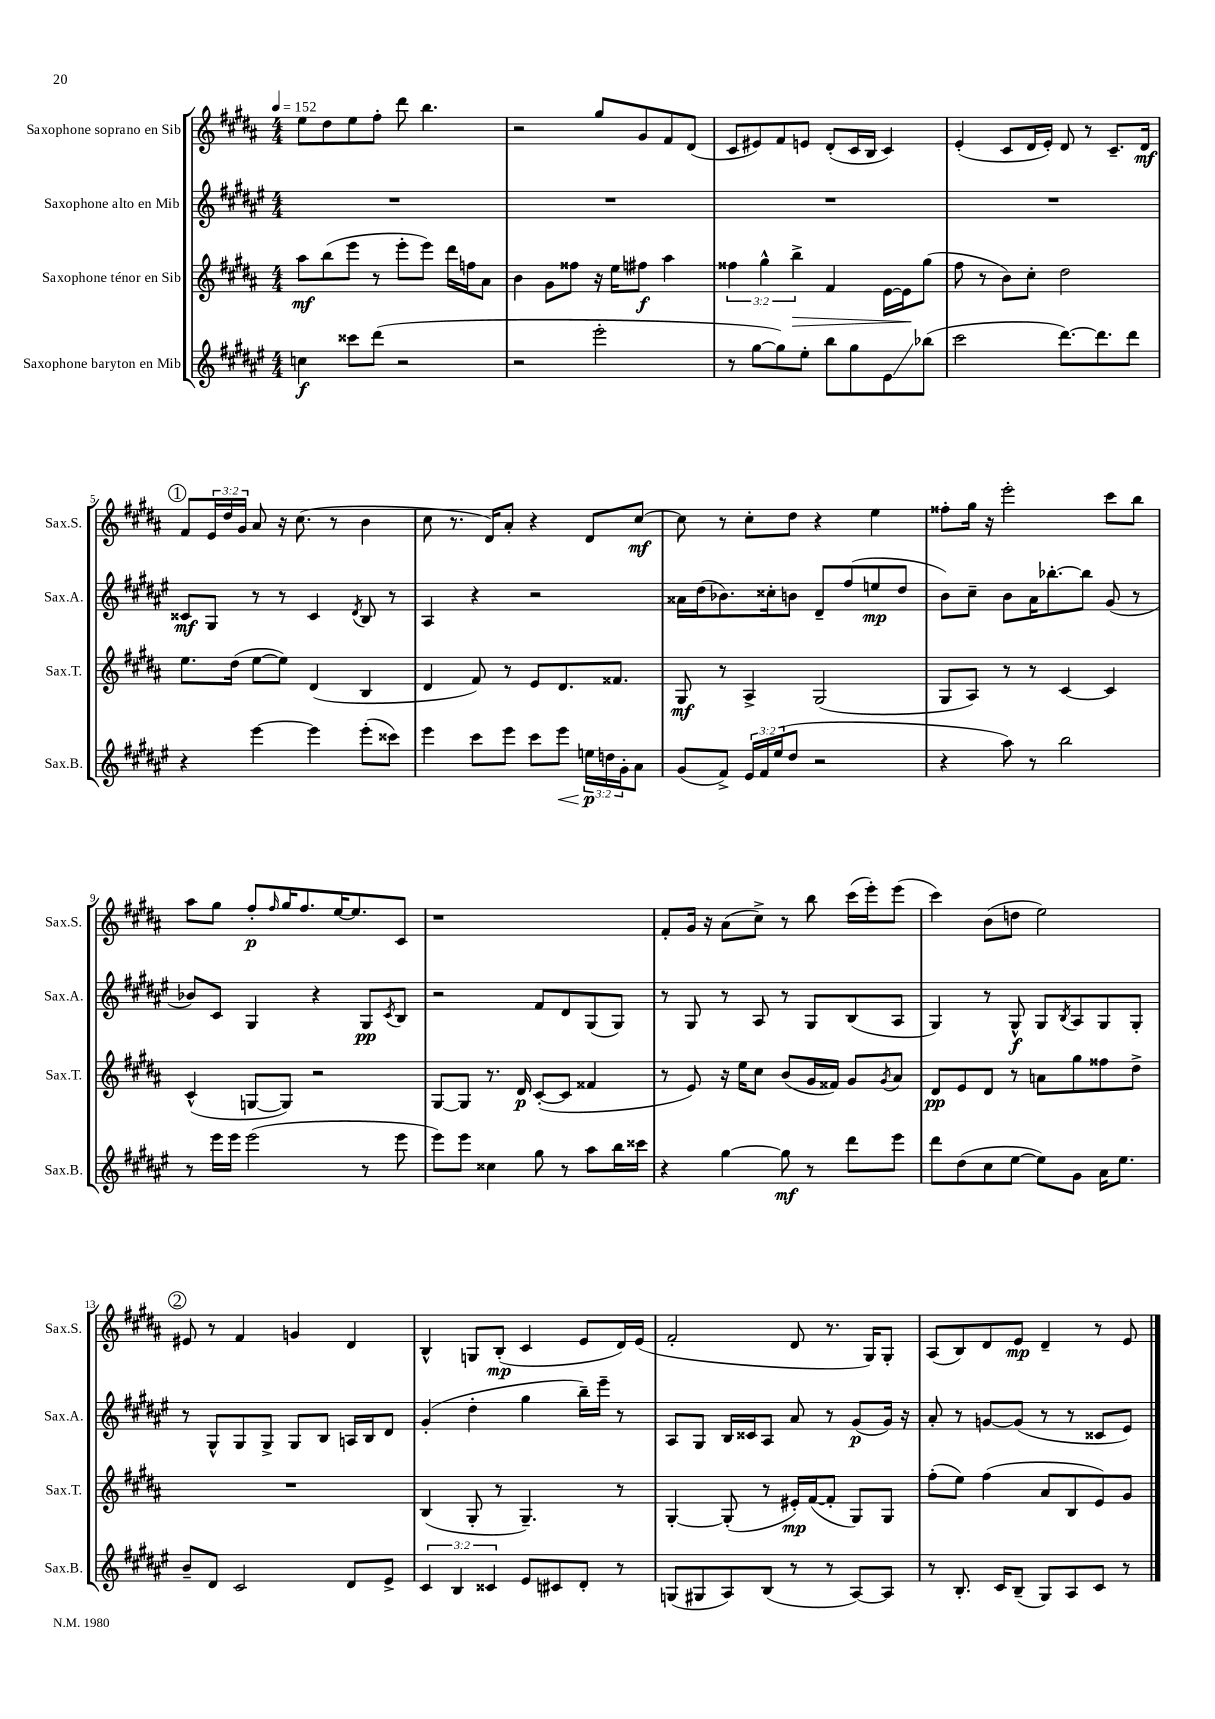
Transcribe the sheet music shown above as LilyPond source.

<<
\new StaffGroup <<
\new Staff = "s0" \with { instrumentName = "Saxophone soprano en Sib" shortInstrumentName = "Sax.S." } {
    \clef treble \key b \major \numericTimeSignature \time 4/4 \override Staff.TupletNumber.text = #tuplet-number::calc-fraction-text \tempo 4 = 152
    e''8 dis''8 e''8 fis''8-. dis'''8 b''4. |
    r2 gis''8 gis'8 fis'8 dis'8( |
    cis'8 eis'8) fis'8 e'8 dis'8-.( cis'16 b16 cis'4) |
    e'4-.( cis'8 dis'16 e'16-.) dis'8 r8 cis'8.-- dis'16\mf |
    \mark \markup { \circle "1" } fis'8 \tuplet 3/2 { e'16 dis''16 gis'16 } ais'8 r16 cis''8.( r8 b'4 |
    cis''8 r8. dis'16) ais'8-. r4 dis'8 cis''8~\mf |
    cis''8 r8 cis''8-. dis''8 r4 e''4 |
    fisis''8-. gis''16 r16 e'''2-. cis'''8 b''8 |
    ais''8 gis''8 fis''8-.\p \grace { fis''16 } gis''16 fis''8. e''16~ e''8. cis'8 |
    r1 |
    fis'8-. gis'16 r16 ais'8( cis''8->) r8 b''8 cis'''16( e'''16-.) e'''8( |
    cis'''4) b'8( d''8 e''2) |
    \mark \markup { \circle "2" } eis'8 r8 fis'4 g'4 dis'4 |
    b4-^ g8 b8-.\mp( cis'4 e'8 dis'16) e'16( |
    fis'2-. dis'8 r8. gis16) gis8-. |
    ais8( b8) dis'8 e'8\mp dis'4-- r8 e'8 \bar "|." |
}
\new Staff = "s1" \with { instrumentName = "Saxophone alto en Mib" shortInstrumentName = "Sax.A." } {
    \clef treble \key fis \major \numericTimeSignature \time 4/4
    R1 |
    R1 |
    R1 |
    R1 |
    \mark \markup { \circle "1" } cisis'8\mf gis8 r8 r8 cisis'4 \acciaccatura { dis'8 } b8 r8 |
    ais4 r4 r2 |
    aisis'16 dis''16( bes'8.) cisis''16-. b'8 dis'8-- fis''8( e''8\mp dis''8 |
    b'8) cis''8-- b'8 ais'16 bes''8.~-. bes''8 gis'8( r8 |
    bes'8) cis'8 gis4 r4 gis8\pp \acciaccatura { cis'8 } b8 |
    r2 fis'8 dis'8 gis8( gis8) |
    r8 gis8 r8 ais8 r8 gis8 b8( ais8 |
    gis4) r8 gis8-^\f gis8 \acciaccatura { b8 } ais8 gis8 gis8-. |
    \mark \markup { \circle "2" } r8 gis8-^ gis8 gis8-> gis8 b8 a16 b16 dis'8 |
    gis'4-.( dis''4-. gis''4 b''16--) eis'''16-- r8 |
    ais8 gis8 b16 cisis'16 ais8 ais'8 r8 gis'8\p( gis'16) r16 |
    ais'8-. r8 g'8~ g'8( r8 r8 cisis'8 eis'8) \bar "|." |
}
\new Staff = "s2" \with { instrumentName = "Saxophone ténor en Sib" shortInstrumentName = "Sax.T." } {
    \clef treble \key b \major \numericTimeSignature \time 4/4 \override Staff.TupletNumber.text = #tuplet-number::calc-fraction-text
    ais''8\mf b''8( e'''8 r8 e'''8-. e'''8) dis'''16 f''16 ais'8 |
    b'4 gis'8 fisis''8 r16 e''16 fis''8\f ais''4 |
    \tuplet 3/2 { fisis''4 gis''4-^ b''4->\> } fis'4 e'16~ e'16\! gis''8( |
    fis''8 r8 b'8) cis''8-. dis''2 |
    \mark \markup { \circle "1" } e''8. dis''16( e''8~ e''8) dis'4( b4 |
    dis'4 fis'8) r8 e'8 dis'8. fisis'8. |
    gis8\mf r8 ais4-> gis2( |
    gis8 ais8) r8 r8 cis'4~ cis'4 |
    cis'4-^( g8~ g8) r2 |
    gis8~ gis8 r8. dis'16\p cis'8~-.( cis'8 fisis'4 |
    r8 e'8) r16 e''16 cis''8 b'8( gis'16 fisis'16) gis'8 \acciaccatura { gis'8 } ais'8 |
    dis'8\pp e'8 dis'8 r8 a'8 gis''8 fisis''8 dis''8-> |
    \mark \markup { \circle "2" } R1 |
    b4( gis8-. r8 gis4.--) r8 |
    gis4~-. gis8-.( r8 eis'16-.\mp) fis'16~( fis'8-. gis8) gis8 |
    fis''8-.( e''8) fis''4( ais'8 b8 e'8) gis'8 \bar "|." |
}
\new Staff = "s3" \with { instrumentName = "Saxophone baryton en Mib" shortInstrumentName = "Sax.B." } {
    \clef treble \key fis \major \numericTimeSignature \time 4/4 \override Staff.TupletNumber.text = #tuplet-number::calc-fraction-text
    c''4\f cisis'''8 dis'''8( r2 |
    r2 eis'''2-. |
    r8 gis''8~ gis''8) eis''8-. b''8 gis''8 eis'8\glissando bes''8( |
    cis'''2 dis'''8.~) dis'''8. dis'''8 |
    \mark \markup { \circle "1" } r4 eis'''4~ eis'''4 eis'''8-.( cisis'''8) |
    eis'''4 cis'''8 eis'''8 cis'''8 eis'''8\< \tuplet 3/2 { e''16\p\! d''16 gis'16-. } ais'8 |
    gis'8( fis'8->) \tuplet 3/2 { eis'16 fis'16 eis''16( } dis''8 r2 |
    r4 ais''8) r8 b''2 |
    r8 eis'''16 eis'''16 eis'''2( r8 eis'''8 |
    eis'''8) eis'''8 cisis''4 gis''8 r8 ais''8 b''16 cisis'''16 |
    r4 gis''4~ gis''8\mf r8 dis'''8 eis'''8 |
    dis'''8 dis''8( cis''8 eis''8~ eis''8) gis'8 ais'16 eis''8. |
    \mark \markup { \circle "2" } b'8-- dis'8 cis'2 dis'8 eis'8-> |
    \tuplet 3/2 { cis'4 b4 cisis'4 } eis'8 cis'8 dis'8-. r8 |
    g8( gis8 ais8) b8( r8 r8 ais8~) ais8 |
    r8 b8.-. cis'16 b8--( gis8) ais8 cis'8 r8 \bar "|." |
}
>>
>>
